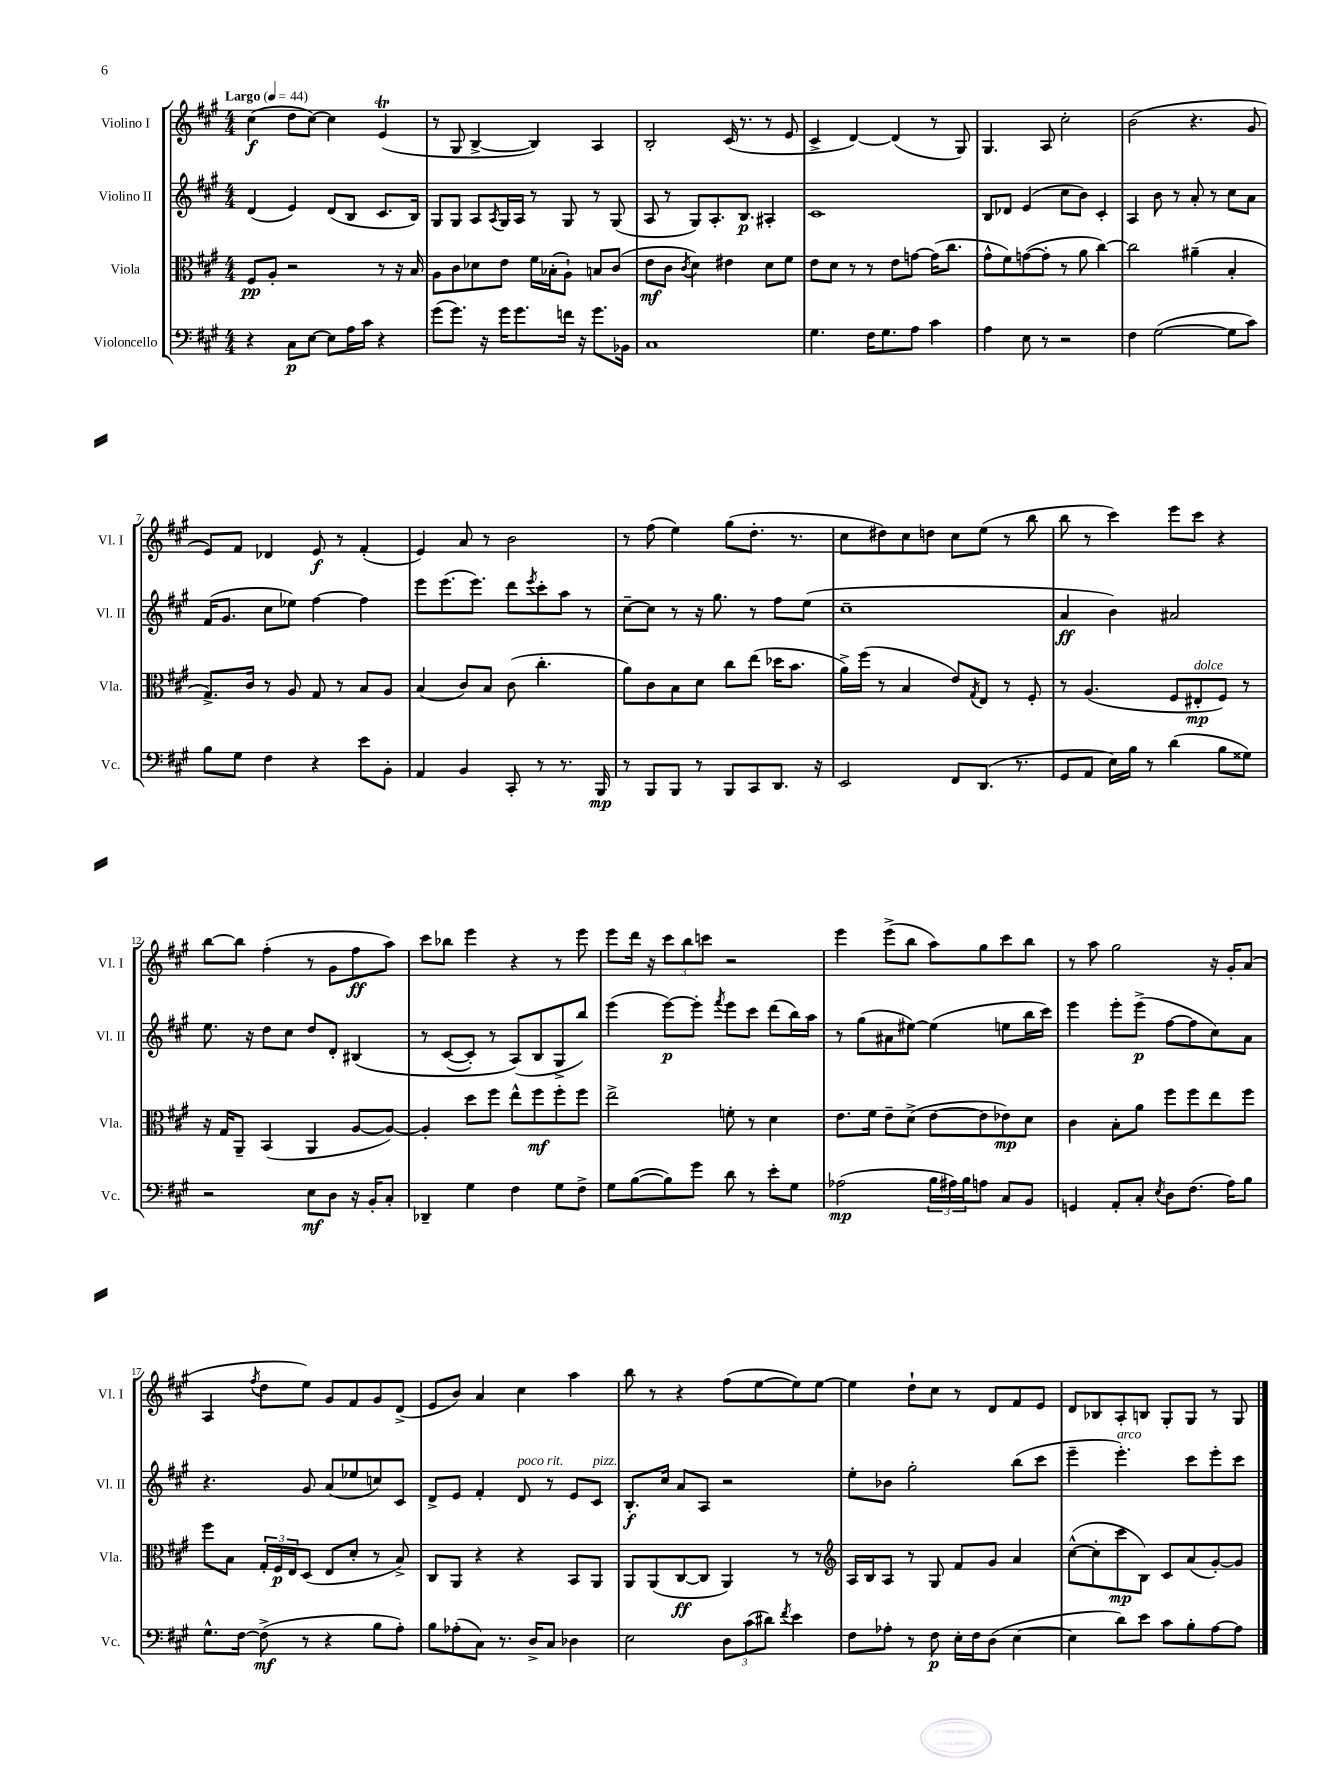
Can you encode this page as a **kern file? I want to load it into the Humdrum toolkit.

**kern	**dynam	**kern	**dynam	**kern	**dynam	**kern	**dynam
*part4	*part4	*part3	*part3	*part2	*part2	*part1	*part1
*staff4	*staff4	*staff3	*staff3	*staff2	*staff2	*staff1	*staff1
*I"Violoncello	*	*I"Viola	*	*I"Violino II	*	*I"Violino I	*
*I'Vc.	*	*I'Vla.	*	*I'Vl. II	*	*I'Vl. I	*
*clefF4	*	*clefC3	*	*clefG2	*	*clefG2	*
*k[f#c#g#]	*	*k[f#c#g#]	*	*k[f#c#g#]	*	*k[f#c#g#]	*
*M4/4	*	*M4/4	*	*M4/4	*	*M4/4	*
*MM44	*	*MM44	*	*MM44	*	*MM44	*
=1	=1	=1	=1	=1	=1	=1	=1
!	!	!	!	!	!	!LO:TX:a:B:t=Largo	!
4r	.	8F#/L	pp	(4d/	.	(4cc#\	f
.	.	8A'/J	.	.	.	.	.
8C#\L	p	2r	.	4e/)	.	8dd\L	.
[8E\J	.	.	.	.	.	[8cc#\J)	.
8E\L]	.	.	.	(8d/L	.	4cc#\]	.
16A\L	.	.	.	8B/J	.	.	.
16c#\JJ	.	.	.	.	.	.	.
4r	.	8r	.	8.c#/L	.	(4eT/	.
.	.	16r	.	.	.	.	.
.	.	16B/	.	16B/Jk)	.	.	.
=2	=2	=2	=2	=2	=2	=2	=2
(8g#\L	.	8A\L	.	8G#/L	.	8r	.
8.g#\J)	.	8c#\	.	8G#/J	.	8G#/	.
.	.	8d-X\	.	8A/L	.	[4B^/	.
16r	.	.	.	.	.	.	.
.	.	.	.	8qA/	.	.	.
16g#\KL	.	8e\J	.	16G#/L	.	.	.
8.g#\	.	.	.	16A/JJ	.	.	.
.	.	16f#\LL	.	8r	.	4B/])	.
.	.	(16B-X'\J	.	.	.	.	.
16fn\Jk	.	8A`\J)	.	8G#/	.	.	.
16r	.	.	.	.	.	.	.
8.g#\L	.	8Bn/L	.	8r	.	4A/	.
.	.	(8c#/J	.	(8G#/	.	.	.
16BB-X\Jk	.	.	.	.	.	.	.
=3	=3	=3	=3	=3	=3	=3	=3
1C#	.	8e\L	mf	8A/	.	2B'/	.
.	.	8c#\J	.	8r	.	.	.
.	.	8qc#/	.	.	.	.	.
.	.	4d\)	.	8G#/L)	.	.	.
.	.	.	.	8.A'/	.	.	.
.	.	4e#X\	.	.	.	(16c#/	.
.	.	.	.	8.B/J	p	8.r	.
.	.	8d\L	.	4A#X'/	.	8r	.
.	.	8f#\J	.	.	.	8e/	.
=4	=4	=4	=4	=4	=4	=4	=4
4.G#\	.	8e\L	.	1c#	.	4c#^/	.
.	.	8d\J	.	.	.	.	.
.	.	8r	.	.	.	[4d/)	.
16F#\KL	.	8r	.	.	.	.	.
8.G#\	.	.	.	.	.	.	.
.	.	8e\L	.	.	.	(4d/]	.
8A\J	.	[8gn\J	.	.	.	.	.
4c#\	.	(16g\KL]	.	.	.	8r	.
.	.	8.cc#\J	.	.	.	.	.
.	.	.	.	.	.	8G#/)	.
=5	=5	=5	=5	=5	=5	=5	=5
4A\	.	8g#^^\L	.	8B/L	.	4.G#/	.
.	.	8f#\)	.	8d-X/J	.	.	.
8E\	.	([8gn\	.	(4e/	.	.	.
8r	.	8g'\J]	.	.	.	8A/	.
2r	.	8r	.	8cc#\L	.	2cc#'\	.
.	.	8a\	.	8b\J)	.	.	.
.	.	[4cc#\)	.	4c#'/	.	.	.
=6	=6	=6	=6	=6	=6	=6	=6
4F#\	.	2cc#\]	.	4A/	.	(2b\	.
([2G#\	.	.	.	8b\	.	.	.
.	.	.	.	8r	.	.	.
.	.	(4a#X~\	.	8a'/	.	4.r	.
.	.	.	.	8r	.	.	.
8G#\L]	.	4B'/	.	8cc#\L	.	.	.
8c#\J)	.	.	.	8a\J	.	8g#/	.
!!LO:LB:g=z
=7	=7	=7	=7	=7	=7	=7	=7
8B\L	.	8.G#^/L)	.	(16f#/KL	.	8e/L)	.
.	.	.	.	8.g#/J	.	.	.
8G#\J	.	.	.	.	.	8f#/J	.
.	.	16c#/Jk	.	.	.	.	.
4F#\	.	8r	.	8cc#\L	.	4d-X/	.
.	.	8A/	.	8ee-X\J)	.	.	.
4r	.	8G#/	.	[4ff#\	.	8e/	f
.	.	8r	.	.	.	8r	.
8e\L	.	8B/L	.	4ff#\]	.	(4f#'/	.
8BB'\J	.	8A/J	.	.	.	.	.
=8	=8	=8	=8	=8	=8	=8	=8
4AA/	.	(4B/	.	8eee\L	.	4e/)	.
.	.	.	.	(8.eee\	.	.	.
4BB/	.	8c#/L)	.	.	.	8a/	.
.	.	.	.	8.eee\J)	.	.	.
.	.	8B/J	.	.	.	8r	.
8CC#'/	.	(8c#\	.	8ddd\L	.	2b\	.
.	.	.	.	8qeee/	.	.	.
8r	.	4.cc#'\	.	8ccc#'\	.	.	.
8.r	.	.	.	8aa\J	.	.	.
.	.	.	.	8r	.	.	.
16BBB/	mp	.	.	.	.	.	.
=9	=9	=9	=9	=9	=9	=9	=9
8r	.	8a\L)	.	[8cc#~\L	.	8r	.
8BBB/L	.	8c#\	.	8cc#\J]	.	(8ff#\	.
8BBB/J	.	8B\	.	8r	.	4ee\)	.
8r	.	8d\J	.	16r	.	.	.
.	.	.	.	8.gg#\	.	.	.
8BBB/L	.	8cc#\L	.	.	.	(8gg#\L	.
8CC#/	.	(8ee\J	.	8r	.	8.dd'\J	.
8.DD/J	.	16dd-X\KL	.	8ff#\L	.	.	.
.	.	8.b\J	.	.	.	8.r	.
.	.	.	.	(8ee\J	.	.	.
16r	.	.	.	.	.	.	.
=10	=10	=10	=10	=10	=10	=10	=10
2EE/	.	16a^\LL)	.	1cc#~	.	8cc#\L	.
.	.	(16ff#\JJ	.	.	.	.	.
.	.	8r	.	.	.	8dd#X\)	.
.	.	4B/	.	.	.	8cc#\	.
.	.	.	.	.	.	8ddn\J	.
8FF#/L	.	8e/L)	.	.	.	8cc#\L	.
.	.	8qG#/	.	.	.	.	.
(8.DD/J	.	8E/J	.	.	.	(8ee\J	.
.	.	8r	.	.	.	8r	.
8.r	.	.	.	.	.	.	.
.	.	8F#'/	.	.	.	8bb\	.
=11	=11	=11	=11	=11	=11	=11	=11
8GG#/L	.	8r	.	4a/	ff	8bb\	.
8AA/J	.	(4.A/	.	.	.	8r	.
16E\LL)	.	.	.	4b\)	.	4ccc#\)	.
16B\JJ	.	.	.	.	.	.	.
8r	.	.	.	.	.	.	.
(4d\	.	8F#/L	.	2a#X/	.	8eee\L	.
!	!	!LO:TX:a:i:t=dolce	!	!	!	!	!
.	.	8E#X'/	mp	.	.	8ccc#\J	.
8B\L	.	8F#/J)	.	.	.	4r	.
8G##X\J)	.	8r	.	.	.	.	.
!!LO:LB:g=z
=12	=12	=12	=12	=12	=12	=12	=12
2r	.	16r	.	8.ee\	.	[8bb\L	.
.	.	16G#/KL	.	.	.	.	.
.	.	8AA~/J	.	.	.	8bb\J]	.
.	.	.	.	16r	.	.	.
.	.	(4BB/	.	8dd\L	.	(4ff#'\	.
.	.	.	.	8cc#\J	.	.	.
8E\L	mf	4AA/	.	8dd/L	.	8r	.
8D\J	.	.	.	8d'/J	.	8g#\L	.
16r	.	[8A/L	.	(4B#X/	.	8ff#\	ff
16BB'/KL	.	.	.	.	.	.	.
8C#'/J	.	8A/J_)	.	.	.	8aa\J)	.
=13	=13	=13	=13	=13	=13	=13	=13
4DD-X~/	.	4A'/]	.	8r	.	8ccc#\L	.
.	.	.	.	([8c#/L	.	8bb-X\J	.
4G#\	.	8dd\L	.	8c#'/J])	.	4eee\	.
.	.	8ff#\J	.	8r	.	.	.
4F#\	.	8ee^^\L	.	(8A/L)	.	4r	.
.	.	8ff#\	mf	8B/	.	.	.
8G#\L	.	8ff#'\	.	8G#^/	.	8r	.
8F#^\J	.	8ff#\J	.	8bb/J)	.	8eee\	.
=14	=14	=14	=14	=14	=14	=14	=14
8G#\L	.	2ee^\	.	(4eee\	.	8eee\L	.
([8B\	.	.	.	.	.	16ddd\Jk	.
.	.	.	.	.	.	16r	.
8B\])	.	.	.	[8eee\L)	p	12ccc#\L	.
.	.	.	.	.	.	12bb\	.
8g#\J	.	.	.	8eee'\J]	.	.	.
.	.	.	.	.	.	12cccn\J	.
.	.	.	.	8qfff#/	.	.	.
8d\	.	8fn'\	.	8eee\L	.	2r	.
8r	.	8r	.	8ccc#\J	.	.	.
8e'\L	.	4d\	.	(8ddd\L	.	.	.
8G#\J	.	.	.	16bb\L)	.	.	.
.	.	.	.	16aa\JJ	.	.	.
=15	=15	=15	=15	=15	=15	=15	=15
(2A-X\	mp	8.e\L	.	8r	.	4eee\	.
.	.	.	.	(8gg#\L	.	.	.
.	.	16f#\Jk	.	.	.	.	.
.	.	8e~\L	.	8a#X\	.	(8eee^\L	.
.	.	(8d^\J	.	[8ee#X\J)	.	8bb\J	.
24B\LL	.	[8e\L	.	(4ee#\]	.	8aa\L)	.
24A#X\)	.	.	.	.	.	.	.
24B\J	.	.	.	.	.	.	.
8An\J	.	8e\]	.	.	.	8gg#\	.
8C#/L	.	8e-X\)	mp	8een\L	.	8ccc#\	.
8BB/J	.	8d\J	.	16bb\L	.	8bb\J	.
.	.	.	.	16ccc#\JJ)	.	.	.
=16	=16	=16	=16	=16	=16	=16	=16
4GGn/	.	4c#\	.	4eee\	.	8r	.
.	.	.	.	.	.	8aa\	.
8AA'/L	.	8B'\L	.	8eee'\L	.	2gg#\	.
8C#'/J	.	8a\J	.	(8eee^\J	p	.	.
8qE/	.	.	.	.	.	.	.
8D\L	.	8ff#\L	.	[8ff#\L	.	.	.
(8.F#\J	.	8ff#\	.	8ff#\]	.	.	.
.	.	8ee\	.	8cc#\)	.	16r	.
16A\KL)	.	.	.	.	.	16g#'/KL	.
8B\J	.	8ff#\J	.	8a\J	.	(8a/J	.
!!LO:LB:g=z
=17	=17	=17	=17	=17	=17	=17	=17
8.G#^^\L	.	8ff#\L	.	4.r	.	4A/	.
.	.	8B\J	.	.	.	.	.
[16F#\Jk	.	.	.	.	.	.	.
.	.	.	.	.	.	8qff#/	.
(8F#^\]	mf	24G#'/LL	.	.	.	8dd\L	.
.	.	24F#/	p	.	.	.	.
.	.	24E/J	.	.	.	.	.
8r	.	(8D/J	.	8g#/	.	8ee\J)	.
4r	.	8E/L	.	(8a/L	.	8g#/L	.
.	.	8d'/J	.	8ee-X/	.	8f#/	.
8B\L	.	8r	.	8ccn/)	.	8g#/	.
8A'\J)	.	8B^/)	.	8c#/J	.	(8d^/J	.
=18	=18	=18	=18	=18	=18	=18	=18
8B\L	.	8C#/L	.	8d^/L	.	8e/L	.
(8A-X'\	.	8AA/J	.	8e/J	.	8b/J)	.
8C#\J)	.	4r	.	4f#'/	.	4a/	.
8.r	.	.	.	.	.	.	.
!	!	!	!	!LO:TX:a:i:t=poco rit.	!	!	!
.	.	4r	.	8d/	.	4cc#\	.
16D^/KL	.	.	.	.	.	.	.
8C#/J	.	.	.	8r	.	.	.
4D-X\	.	8BB/L	.	8e/L	.	4aa\	.
!	!	!	!	!LO:TX:a:i:t=pizz.	!	!	!
.	.	8AA/J	.	8c#/J	.	.	.
=19	=19	=19	=19	=19	=19	=19	=19
2E\	.	8AA/L	.	8.B'/L	f	8bb\	.
.	.	(8AA/	.	.	.	8r	.
.	.	.	.	16cc#/Jk	.	.	.
.	.	[8C#/	ff	8a/L	.	4r	.
.	.	8C#/J]	.	8A/J	.	.	.
12D\L	.	4AA/)	.	2r	.	(8ff#\L	.
(12c#\	.	.	.	.	.	.	.
.	.	.	.	.	.	[8ee\	.
12d#X\J)	.	.	.	.	.	.	.
8qf#/	.	.	.	.	.	.	.
4e\	.	8r	.	.	.	8ee\])	.
.	.	8r	.	.	.	[8ee\J	.
=20	=20	=20	=20	=20	=20	=20	=20
*	*	*clefG2	*	*	*	*	*
8F#\L	.	16A/LL	.	8ee'\L	.	4ee\]	.
.	.	16B/J	.	.	.	.	.
8A-X'\J	.	8A/J	.	8b-X\J	.	.	.
8r	.	8r	.	2gg#'\	.	8dd`\L	.
8F#\	p	8G#/	.	.	.	8cc#\J	.
16E'\LL	.	8f#/L	.	.	.	8r	.
16F#\J	.	.	.	.	.	.	.
(8D\J	.	8g#/J	.	.	.	8d/L	.
[4E\	.	4a/	.	(8bb\L	.	8f#/	.
.	.	.	.	8ccc#\J	.	8e/J	.
=21	=21	=21	=21	=21	=21	=21	=21
4E\]	.	([8cc#^^\L	.	4eee~\	.	8d/L	.
.	.	8cc#'\]	.	.	.	8B-X/	.
!	!	!	!	!LO:TX:a:i:t=arco	!	!	!
8d\L)	.	8ccc#\	mp	4.eee'\)	.	8A'/	.
8e\J	.	8B\J)	.	.	.	8Bn/J	.
8c#\L	.	8c#/L	.	.	.	8G#'/L	.
8B'\	.	(8a/	.	8ccc#\L	.	8G#/J	.
[8A\	.	[8g#'/)	.	8eee'\	.	8r	.
8A\J]	.	8g#/J]	.	8ccc#\J	.	8G#/	.
==	==	==	==	==	==	==	==
*-	*-	*-	*-	*-	*-	*-	*-
